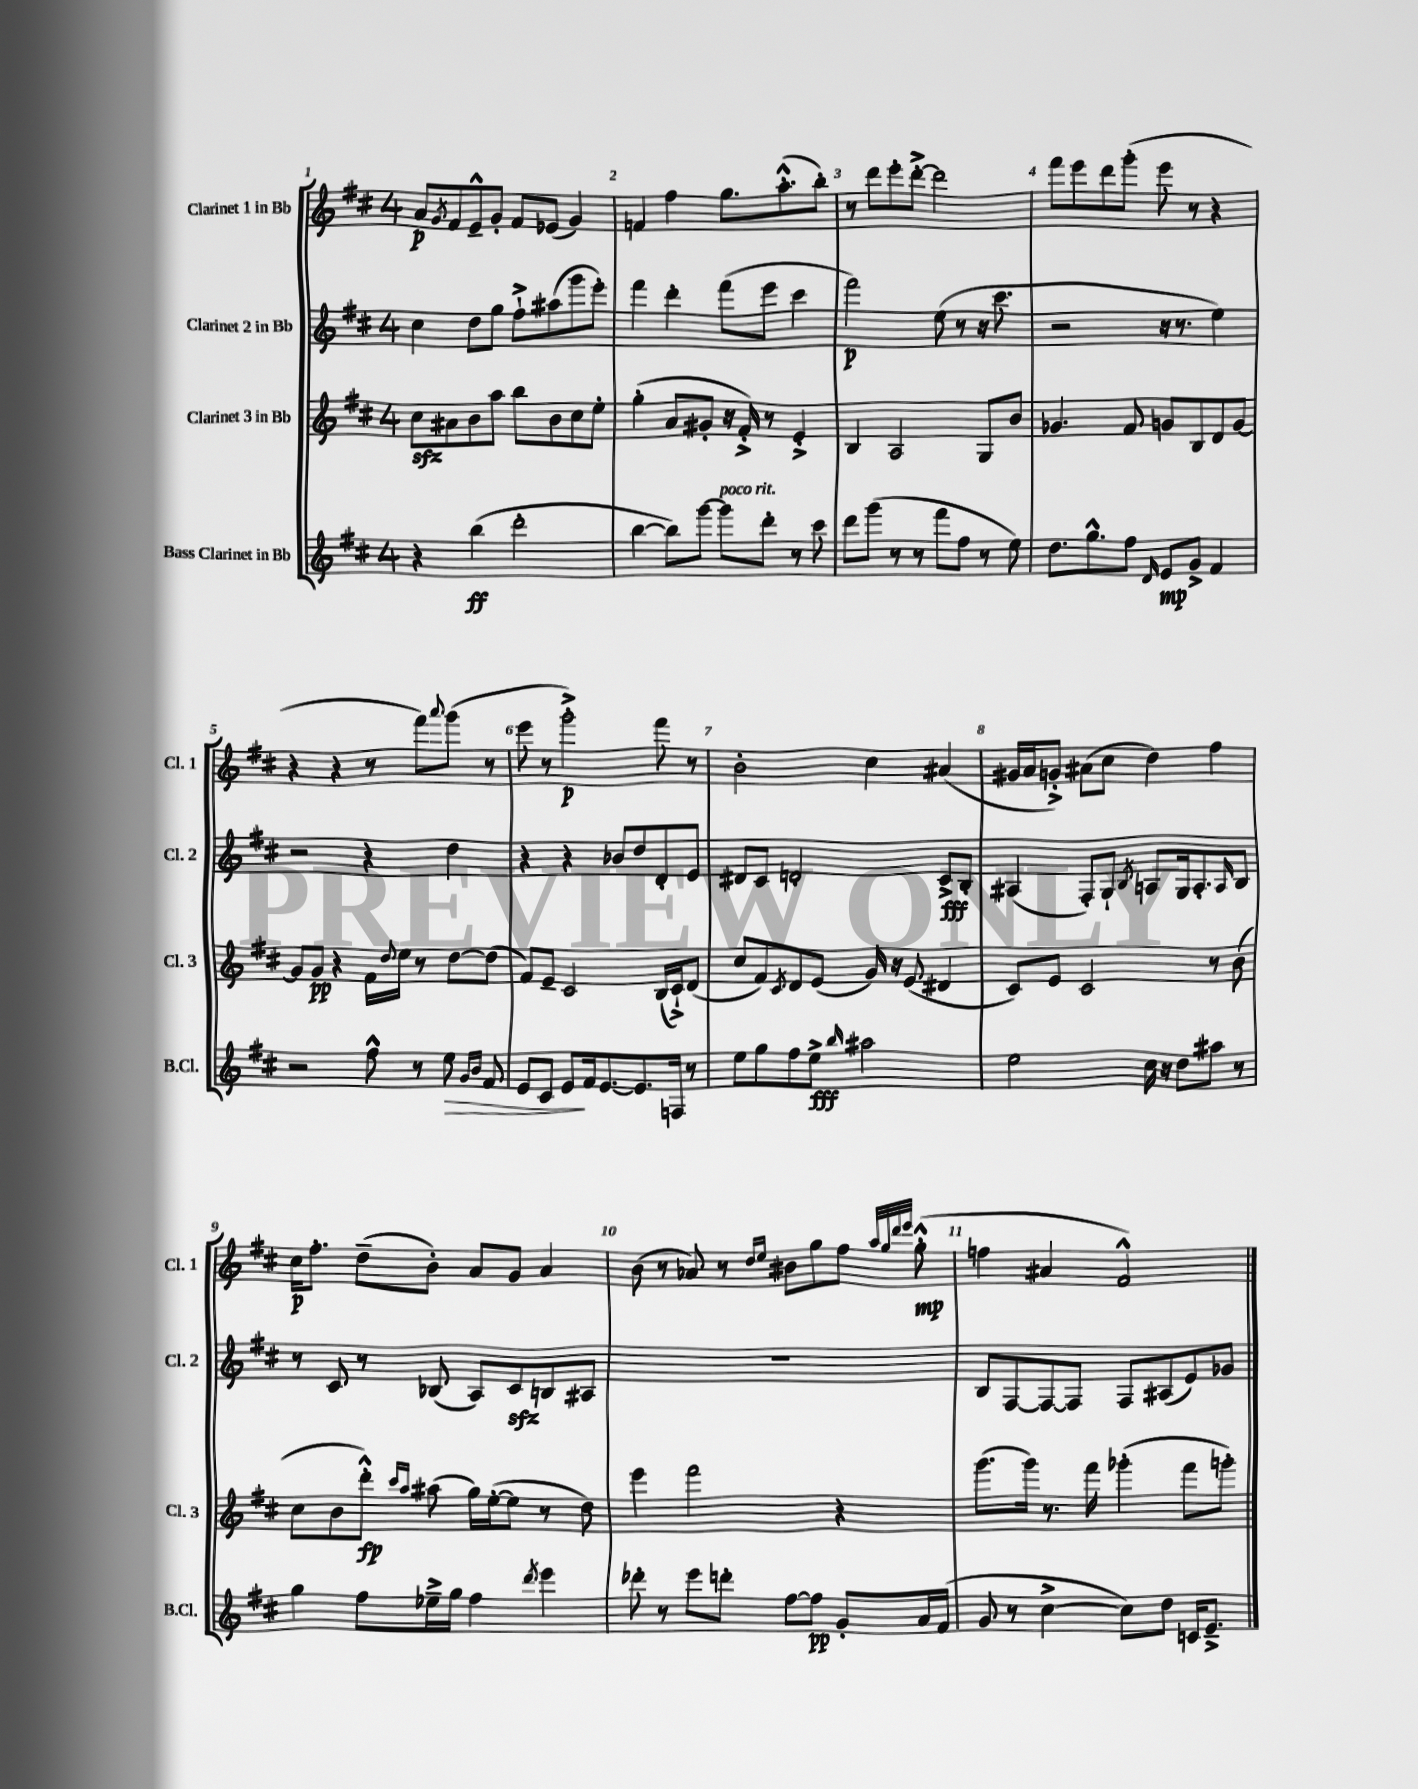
<<
\new StaffGroup <<
\new Staff = "s0" \with { instrumentName = "Clarinet 1 in Bb" shortInstrumentName = "Cl. 1" } {
    \clef treble \key d \major \once \override Staff.TimeSignature.style = #'single-digit \time 4/4
    a'8\p \acciaccatura { g'8 } fis'8 e'8---^ g'8-. fis'8 ees'8( g'4) |
    f'4 fis''4 g''8. a''8.-.-^( b''8-.) |
    r8 d'''8 e'''8-. d'''8~-.-> d'''2 |
    fis'''8 e'''8 d'''8 g'''8-.( e'''8 r8 r4 |
    r4 r4 r8 fis'''8) \appoggiatura { a'''8 } g'''8( r8 |
    e'''8 r8 g'''2-.->\p) fis'''8 r8 |
    b'2-. cis''4 ais'4( |
    gis'16 a'16 g'8-.->) ais'8( cis''8 d''4) fis''4 |
    cis''16\p fis''8.-. d''8--( b'8-.) a'8 g'8 a'4 |
    b'8( r8 aes'8) r8 \grace { d''16 e''16 } bis'8 g''8 fis''8 \grace { a''32 g''32 d'''32 e'''32 } g''8-.-^\mp( |
    f''4 ais'4 fis'2-^) \bar "|." |
}
\new Staff = "s1" \with { instrumentName = "Clarinet 2 in Bb" shortInstrumentName = "Cl. 2" } {
    \clef treble \key d \major \once \override Staff.TimeSignature.style = #'single-digit \time 4/4
    cis''4 d''8 g''8 fis''8-!-> ais''8( g'''8 e'''8-.) |
    fis'''4 d'''4-. fis'''8( e'''8 cis'''4 |
    fis'''2\p) e''8( r8 r16 cis'''8. |
    r2 r16 r8. e''4) |
    r2 r4 d''4 |
    r4 r4 bes'8 d''8 d'8-. e'8 |
    dis'8 cis'8 d'2-. cis'8->\fff b8-. |
    ais4( fis8-.) g8-! \acciaccatura { b8 } a8 g16 a8.-. \grace { a16 } b8 |
    r8 cis'8 r8 bes8( a8) cis'8\sfz b8 ais8 |
    R1 |
    b8 fis8~ fis8~ fis8 fis8 ais8( e'8) ges'8 \bar "|." |
}
\new Staff = "s2" \with { instrumentName = "Clarinet 3 in Bb" shortInstrumentName = "Cl. 3" } {
    \clef treble \key d \major \once \override Staff.TimeSignature.style = #'single-digit \time 4/4
    cis''8\sfz ais'8 b'8 a''8 b''8 b'8 cis''8 e''8-. |
    g''4-.( a'8 gis'8-. r16 fis'16-.->) r8 e'4-.-> |
    b4 a2 g8 b'8 |
    ges'4. fis'8 g'8 b8 d'8 g'8~ |
    g'8 g'8\pp r4 fis'16 \appoggiatura { d''8 } e''16 r8 d''8~ d''8( |
    fis'8) e'8-- cis'2 b16( cis'16-!->) d'8( |
    cis''8 fis'8) \acciaccatura { cis'8 } d'8 e'8( g'16) r16 e'8( dis'4 |
    cis'8) e'8 cis'2 r8 b'8( |
    cis''8 b'8 d'''8-.-^\fp) \grace { cis'''16 a''16 } ais''8( g''16) e''16~-.( e''8 r8 d''8) |
    e'''4 fis'''2 r4 |
    g'''8.( g'''16) r8. fis'''16 ges'''4-.( fis'''8 g'''8-.) \bar "|." |
}
\new Staff = "s3" \with { instrumentName = "Bass Clarinet in Bb" shortInstrumentName = "B.Cl." } {
    \clef treble \key d \major \once \override Staff.TimeSignature.style = #'single-digit \time 4/4
    r4 b''4\ff( d'''2-. |
    b''4~ b''8) g'''8~ g'''8^\markup { \italic "poco rit." } d'''8-. r8 cis'''8 |
    d'''8 g'''8( r8 r8 fis'''8 fis''8 r8 e''8) |
    d''8. g''8.-^ fis''8 \grace { d'16 } e'8\mp g'8-> fis'4 |
    r2 fis''8-^ r8 e''8\> \grace { g'16 b'16 } fis'8 |
    e'8 cis'8 e'8\! fis'16 e'8.~ e'8. f16 r8 |
    e''8 g''8 fis''8 e''8->\fff \grace { b''16 } ais''2 |
    e''2 cis''16 r16 d''8 ais''8 r8 |
    g''4 fis''8 ees''16---> g''16 fis''4 \acciaccatura { d'''8 } e'''4 |
    des'''8-. r8 e'''8 d'''8-. fis''8~ fis''8\pp g'8-. a'16 fis'16( |
    g'8 r8 cis''4~-> cis''8) d''8 c'16 e'8.---> \bar "|." |
}
>>
>>
\layout { \context { \Score \override BarNumber.break-visibility = ##(#f #t #t) barNumberVisibility = #all-bar-numbers-visible } }
